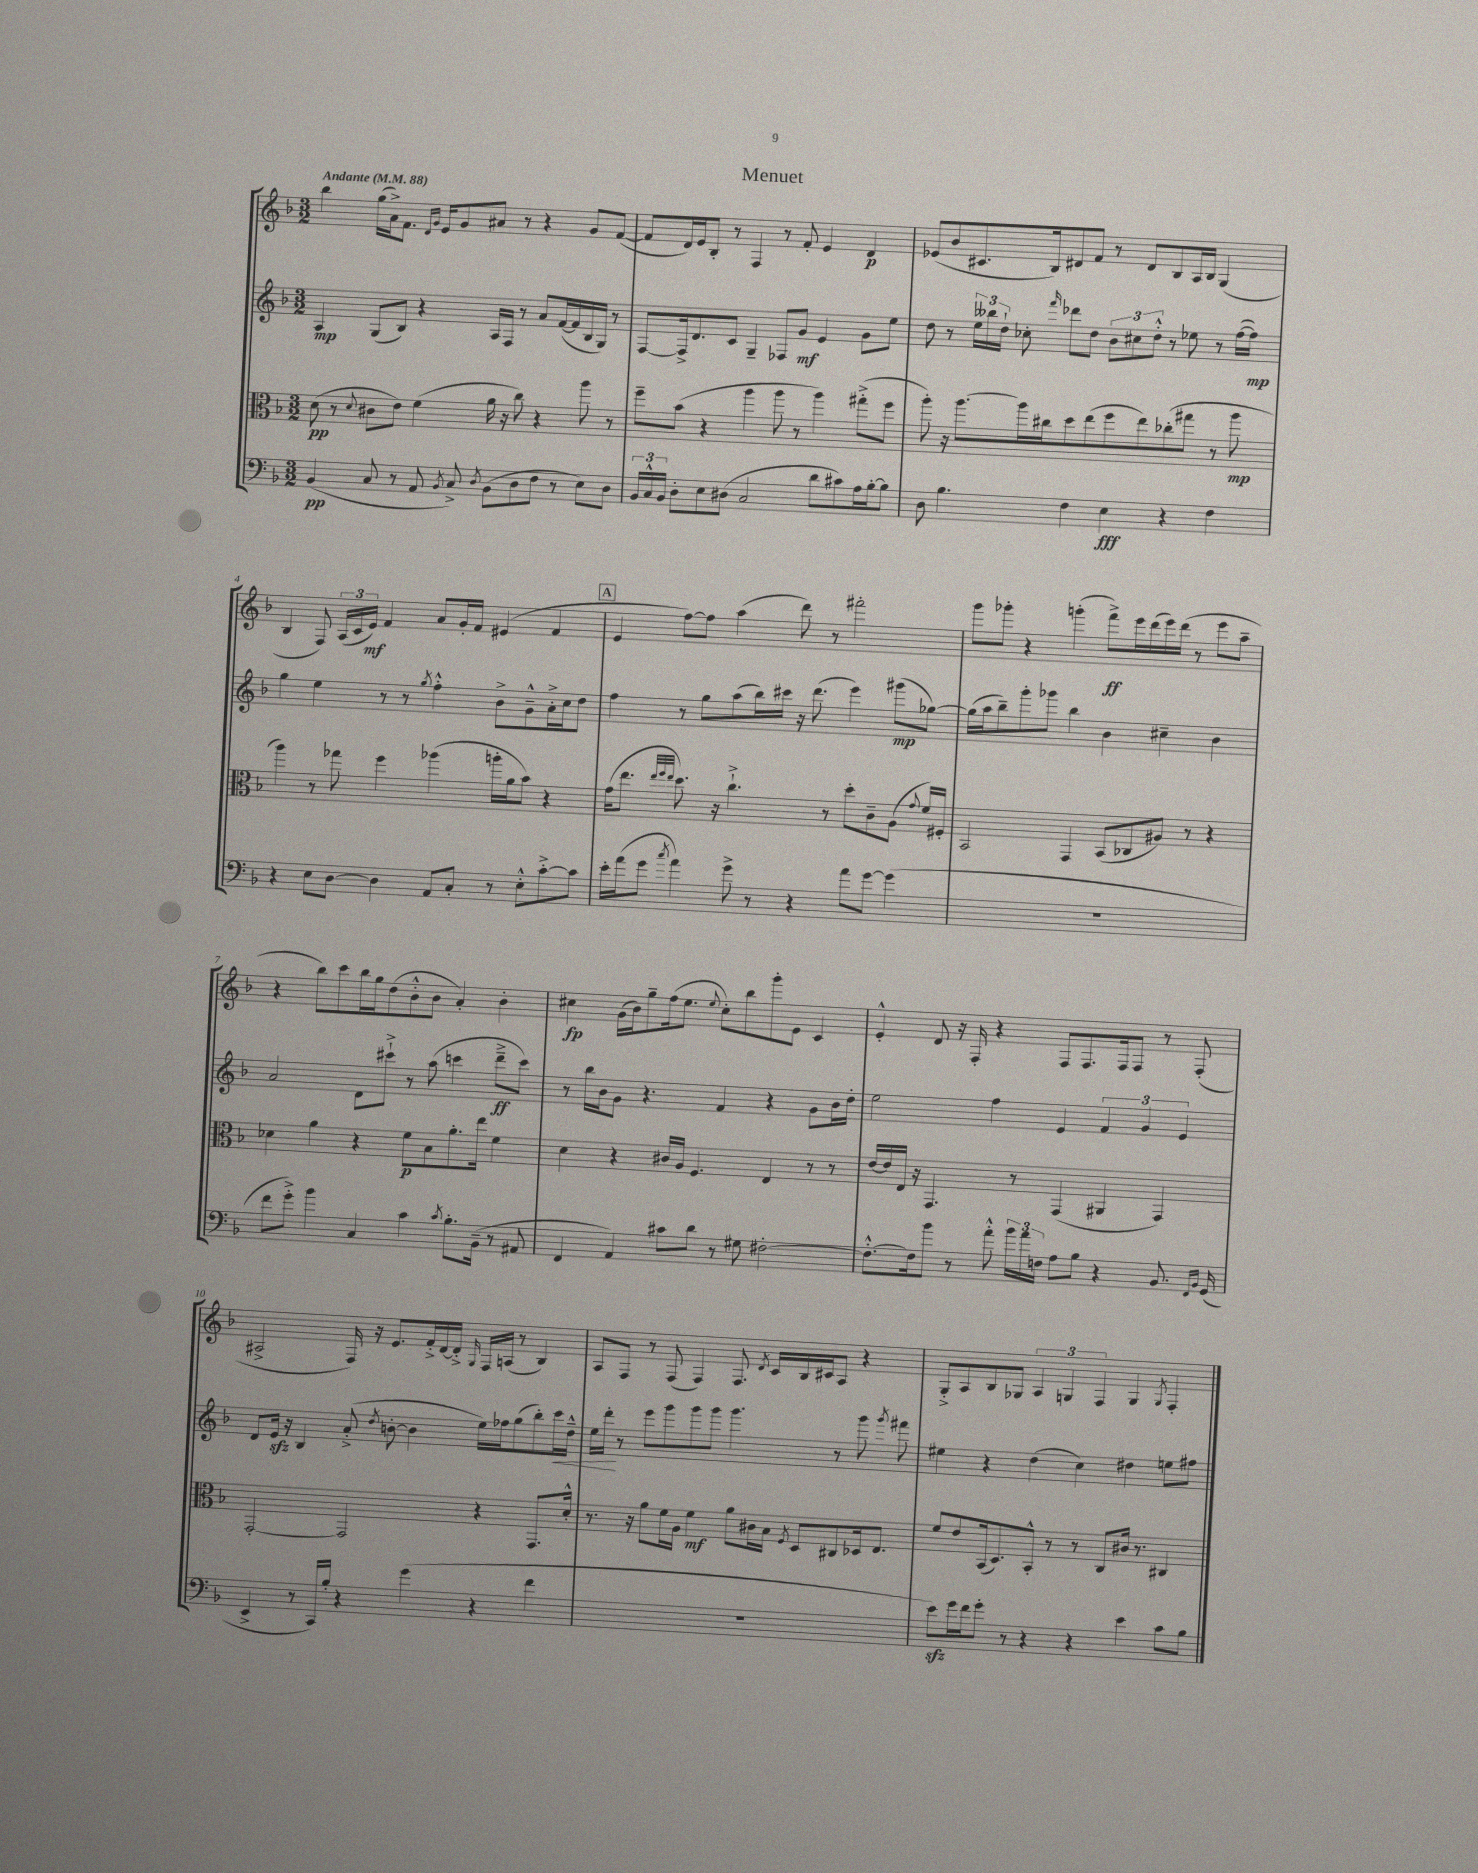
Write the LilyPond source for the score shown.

\header { title = "Menuet" }
<<
\new StaffGroup <<
\new Staff = "s0" {
    \clef treble \key f \major \numericTimeSignature \time 3/2 \tempo "Andante" 4 = 88
    \autoBeamOff bes''4 g''16[( a'16->) f'8.] \grace { d'16[ g'16] } e'16[ g'8 ais'8] r8 r4 g'8[ f'8]~( |
    f'8[ d'16) e'16 bes8]-. r8 f4 r8 f'8-. e'4 d'4\p |
    ees'8[( bes'8 cis'8. bes16) dis'8 f'8] r8 dis'8[ bes8 a16 bes16] g4( |
    bes4 f8) \tuplet 3/2 { a16[( c'16 e'16]\mf) } f'4 a'8[ g'16-. f'16] eis'4( f'4 |
    \mark \markup { \box "A" } e'4 f''8[~) f''8] a''4( d'''8) r8 fis'''2-. |
    g'''8[ ges'''8]-. r4 g'''4-.( f'''8[->\ff) e'''16 d'''16( e'''16) d'''16]( r8 e'''8[ a''8]-- |
    r4 bes''8[) c'''8 bes''16 g''16 d''8( bes'8-.-^ bes'8] a'4-.) bes'4-. |
    cis''4\fp g'16[( bes'16) g''8-- f''16( e''8.] \appoggiatura { e''8 } cis''8[-.) bes''8 g'''8-. e'8] c'4 |
    e'4-.-^ d'8 r16 f16-. r4 f8[ f8. f16 f8] r8 f8-.( |
    ais2-> f16) r16 e'8.[ f'16-.-> d'16~ d'16]-.-> \grace { g16 } f16[ a16]( r8 bes4) |
    a8[ f8] r8 f8( f4) f8. \acciaccatura { d'8 } c'16[ bes16 cis'16 a8] r4 |
    g8[-.-> a8 bes8 ges8] \tuplet 3/2 { a4 g4 f4 } g4 \acciaccatura { g8 } f4-. \bar "|." |
}
\new Staff = "s1" {
    \clef treble \key f \major \numericTimeSignature \time 3/2
    \autoBeamOff a4\mp g8[( bes8]) r4 a16[ f16] r8 a'8[ f'16~( f'16 bes16 g16]) r8 |
    f8[~ f16-> d'8. c'8] g4-- fes8[ g'8]\mf e'4 g'8[ e''8] |
    d''8 r8 \tuplet 3/2 { e''16[ beses''16 d''16]-! } ces''8-. \grace { f'''16 } des'''8[ d''8] \tuplet 3/2 { bes'8[ cis''8 d''8]-.-^ } r8 ees''8 r8 f''16[~( f''16]\mp) |
    g''4 e''4 r8 r8 \acciaccatura { g''8 } f''4-.-^ bes'8[-> g'8---^ a'16-.-> c''16 d''8] |
    \mark \markup { \box "A" } f''4 r8 g''8[ a''8( bes''16) cis'''16] r16 d'''8.( e'''4) gis'''8[\mp( ges''8]~) |
    ges''16[( a''16 bes''8--) g'''8-. ges'''8] bes''4 bes'4 cis''4-- bes'4 |
    a'2 d'8[ cis'''8]-!-> r8 a''8( c'''4 d'''8[--->\ff c'''8]) |
    r8 bes''16[ bes'16 g'8] r4. f'4 r4 g'8[ bes'16 d''16]-. |
    e''2 f''4 e'4 \tuplet 3/2 { f'4 g'4 e'4 } |
    d'8[ e'16]\sfz r16 bes4 a'8-.->( \acciaccatura { d''8 } b'8~-. b'4 e''16[) fes''16 g''8( bes''8-.) c'''16\< d''16]---^ |
    e''16[ d'''16]-.\! r8 e'''8[ g'''8 g'''8 g'''8] g'''4. r8 g'''8 \acciaccatura { g'''8 } fis'''8 |
    eis''4 r4 d''4( c''4) dis''4 e''8[ fis''8] \bar "|." |
}
\new Staff = "s2" {
    \clef alto \key f \major \numericTimeSignature \time 3/2
    \autoBeamOff d'8\pp( r8 \appoggiatura { d'8 } cis'8[ e'8]) f'4( a'16 r16 c''8) r4 a''8 r8 |
    f''8[-- bes'8]( r4 a''4 a''8 r8 a''4) gis''8[-.->( f''8] |
    a''8-.) r16 a''8.[~ a''16 cis''16 d''8 e''8( f''8 e''8) ces''8-.( gis''8] r8 a''8\mp |
    a''4) r8 ges''8 f''4 aes''4( a''16[-. a'16 bes'8]) r4 |
    \mark \markup { \box "A" } g'16[( e''8.] \grace { e''32[ f''32 e''32] } d''8.) r16 c''4.-!-> r8 d''8[-. c'8-- a8]( \appoggiatura { g'8 } f'16[) fis16]-. |
    bes,2 g,4 bes,8[( ces8 ais8]) r8 r4 |
    des'4 a'4 r4 f'8[\p bes8 a'8.-. e''16] f'4 |
    d'4 r4 cis'16[ a16] f4. e4 r8 r8 |
    e'16[~ e'16 e16] r16 g,4. r8 g,4( ais,4 g,4) |
    g,2~-. g,2 r4 g,8.[ d'16]-.-^ |
    r8. r16 a'8[ f'16 a16] f'4\mf a'8[ cis'16 bes16] \acciaccatura { f8 } d8[ cis8 des16 e8.] |
    f'8[ e'8 bes,16( d8.) bes,8]-.-^ r8 r8 c8[ cis'16] r8. cis4 \bar "|." |
}
\new Staff = "s3" {
    \clef bass \key f \major \numericTimeSignature \time 3/2
    \autoBeamOff bes,4\pp( c8 r8 a,8 \acciaccatura { bes,8 } c8->) \acciaccatura { d8 } bes,8[( d8 f8] r8 e8[) d8] |
    \tuplet 3/2 { bes,16[ c16-^ bes,16] } d8[-. e8 dis8]( c2 d'8[ cis'8) a16 bes16~-. bes8] |
    d8 bes4. f4 e4\fff r4 f4 |
    r4 e8[ d8]~ d4 a,8[ c8]-. r8 e8[-.-^ c'8~-.-> c'8] |
    \mark \markup { \box "A" } e'16[-. a'16( g'8] \acciaccatura { c''8 } a'4) g'8-> r8 r4 a'8[ g'8]~ g'4( |
    R1. |
    f'8[ g'8]-.->) bes'4 c4 c'4 \acciaccatura { c'8 } bes8.[-. bes,16]--( r8 ais,8 |
    f,4 a,4) cis'8[ d'8] r8 gis8 fis2~-. |
    fis8.[~-.-^ fis16 bes'8] r8 a'8-.-^ \tuplet 3/2 { bes'16[ a'16 f16] } a8[ bes8] r4 bes,8. \grace { f,16[ bes,16] } g,16( |
    e,4-> r8 c,16[) bes16]-. r4 g'4( r4 f'4 |
    R1. |
    e'8[\sfz) g'16 f'16 g'8]-. r8 r4 r4 e'4 c'8[ bes8] \bar "|." |
}
>>
>>
